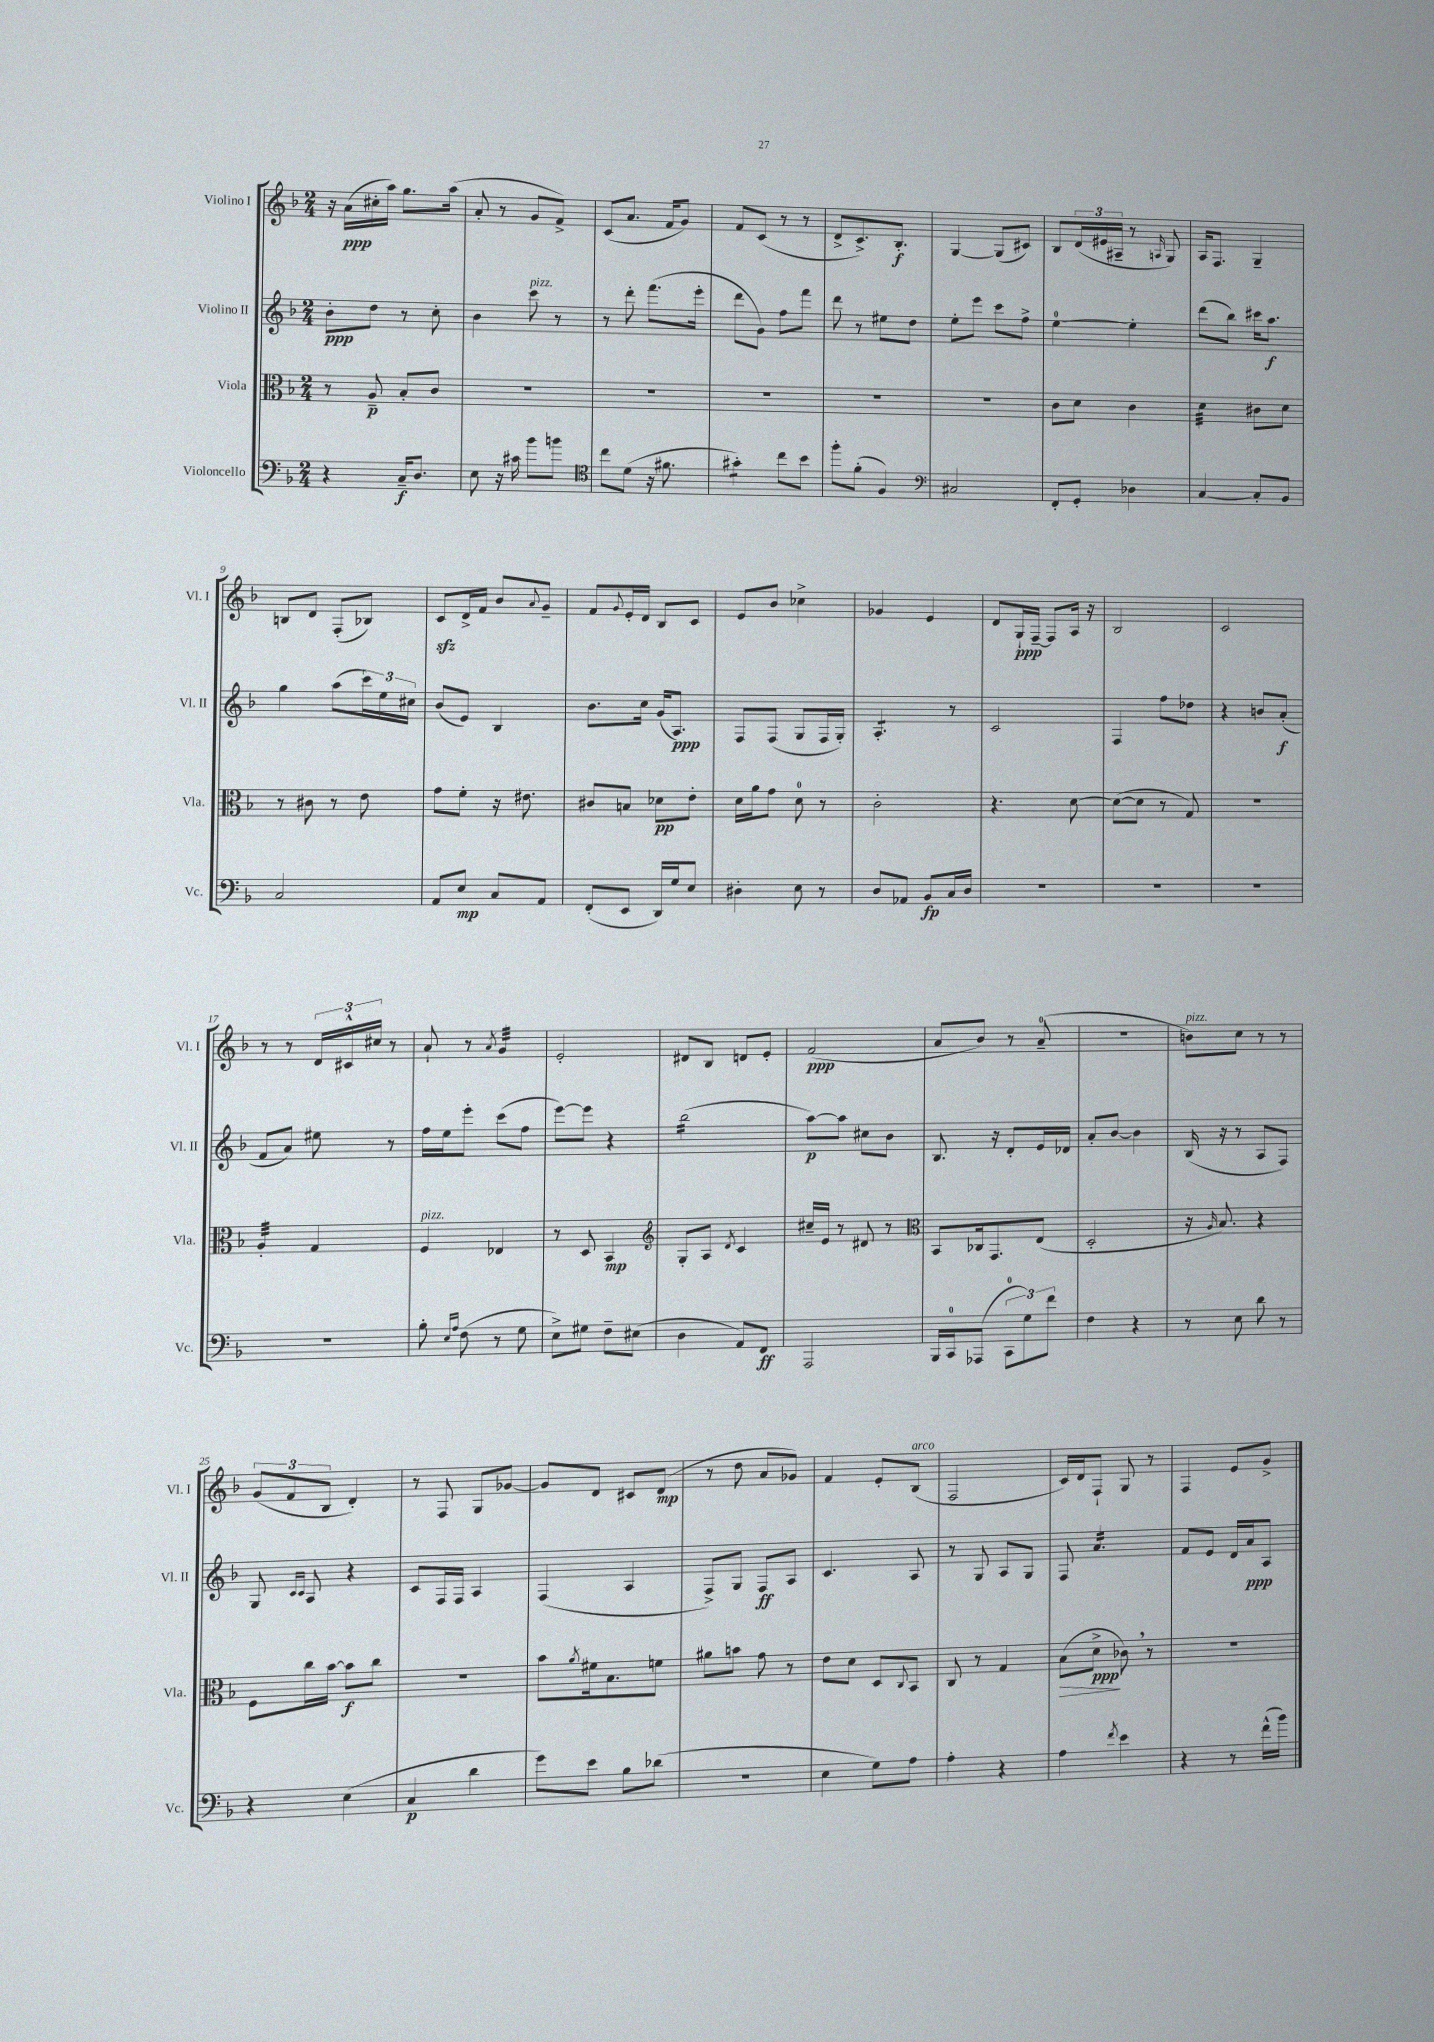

**kern	**kern	**kern	**kern
*staff4	*staff3	*staff2	*staff1
*clefF4	*clefC3	*clefG2	*clefG2
*k[b-]	*k[b-]	*k[b-]	*k[b-]
*M2/4	*M2/4	*M2/4	*M2/4
4r	8r	8b-'	16r
.	.	.	(16a
.	8A~	8dd	16cc#'
.	.	.	16aa)
16C~	8B-'	8r	8.gg
8.D	.	.	.
.	8c	8cc'	.
.	.	.	(16aa
=	=	=	=
8E	2r	4b-	8a'
16r	.	.	8r
16c#	.	.	.
8b-	.	8ccc	8g
8b	.	8r	8f^)
=	=	=	=
*clefC4	*	*	*
8cc	2r	8r	(8c
(8d	.	8ddd'	8.a
16r	.	(8.fff	.
8.f#	.	.	16f
.	.	.	8g)
.	.	16eee'	.
=	=	=	=
4g#')	2r	8ddd	8f
.	.	8g)	(8c
8cc	.	8ff	8r
8b-	.	8fff	8r
=	=	=	=
8ff'	2r	8ddd	8d^
(8f'	.	8r	8.c^)
4F)	.	8ee#	.
.	.	.	8.B-'
.	.	8dd	.
=	=	=	=
*clefF4	*	*	*
2C#	2r	8ee'	[4G
.	.	8eee	.
.	.	8ccc	(8G]
.	.	8ff^	8c#)
=	=	=	=
8FF'	8c	[4ee	8B-
8GG'	8d	.	(24d
.	.	.	24e#
.	.	.	24A#~
4D-	4c	4ee']	8r
.	.	.	16qqA
.	.	.	8G)
=	=	=	=
[4C	4d	(8ddd	16A
.	.	.	8.F
.	.	8bb-)	.
8C']	8c#	16ccc#	4G~
.	.	8.aa	.
8BB-	8d	.	.
=	=	=	=
2C	8r	4gg	8B
.	8c#	.	8d
.	8r	(8aa	(8F'
.	8e	24ccc)	8B-)
.	.	24ee	.
.	.	24cc#	.
=	=	=	=
8AA	8g	(8b-	8c
8E	8f'	8e)	16d^
.	.	.	16f
8C	16r	4B-	8b-
.	8.e#	.	.
.	.	.	8qqa
8AA	.	.	8g~
=	=	=	=
(8FF'	8c#	8.b-	8f
.	.	.	8qqg
8EE	8B	.	16e'
.	.	16cc	16d
16DD)	8d-	(16g	8B-
16G	.	8.A)	.
8E	8e'	.	8c
=	=	=	=
4D#'	16d	8F	8e
.	16a	.	.
.	8g	(8F	8b-
8E	8d	8G	4cc-^
8r	8r	16F	.
.	.	16G')	.
=	=	=	=
8D	2c'	4.A'	4g-
8AA-	.	.	.
8BB-	.	.	4e
16C	.	8r	.
16D	.	.	.
=	=	=	=
2r	4.r	2c	8d
.	.	.	16G`
.	.	.	[16F~
.	.	.	8F]
.	[8d	.	16A
.	.	.	16r
=	=	=	=
2r	(8d_	4F	2B-
.	8d]	.	.
.	8r	8ff	.
.	8G)	8dd-	.
=	=	=	=
2r	2r	4r	2c
.	.	8b	.
.	.	(8a'	.
=	=	=	=
2r	4A'	8f	8r
.	.	8a)	8r
.	4G	8ee#	24d
.	.	.	24c#^^
.	.	.	24cc#
.	.	8r	8r
=	=	=	=
8B-'	4F	16ff	8a`
.	.	16ee	.
16qqE	.	.	.
16qqA	.	.	.
(8F	.	8eee'	8r
.	.	.	8qa
8r	4E-	(8ccc	4g
8G	.	8ff	.
=	=	=	=
8E^)	8r	[8eee)	2e'
8G#	8D	8eee]	.
8F~	4BB-	4r	.
(8E#	.	.	.
=	=	=	=
*	*clefG2	*	*
4D	8G'	(2bb-	8d#
.	8A	.	8B-
.	8qd	.	.
8AA)	4c	.	8d
8FF	.	.	8e'
=	=	=	=
2AAA	16cc#~	[8aa)	(2f
.	16e	.	.
.	8r	8aa]	.
.	8d#	8cc#	.
.	8r	8b-	.
=	=	=	=
*	*clefC3	*	*
16BBB-	8BB-	8.B-	8a
16CC	.	.	.
(8AAA-	16C-	.	8b-)
.	8.GG	16r	.
12CC	.	8d'	8r
12G)	.	.	.
.	(8E	16e	(8a~
12f	.	.	.
.	.	16d-	.
=	=	=	=
4F	2D'	8a'	2r
.	.	[8b-	.
4r	.	4b-]	.
=	=	=	=
8r	16r	(16B-	8b)
.	16qqA	.	.
.	8.B-)	16r	.
8E	.	8r	8cc
8d	4r	8A	8r
8r	.	8F)	8r
=	=	=	=
4r	8F	8G	(12g
.	.	.	12f
.	.	16qqc	.
.	.	16qqc	.
.	16cc	8A	.
.	.	.	12B-
.	[16b-	.	.
(4E	8b-]	4r	4d')
.	8cc	.	.
=	=	=	=
4C	2r	8c	8r
.	.	16F	8F
.	.	16F	.
4d	.	4A	8G
.	.	.	[8g-
=	=	=	=
8g)	8b-	(4F	8g-]
.	8qa	.	.
8e	16f#	.	8d
.	8.B-	.	.
8B-	.	4A	8c#
(8d-	8f	.	(8d
=	=	=	=
2r	8a#	8F^)	8r
.	8b	8G	8dd
.	8g	8F	8a
.	8r	8A	8g-)
=	=	=	=
4E	8e	4.c	4f
.	8d	.	.
8G)	8D	.	8e'
.	8qqC	.	.
8A	8BB-	8A	(8B-
=	=	=	=
4A'	8C	8r	2F
.	8r	8G	.
4r	4G	8A	.
.	.	8G	.
=	=	=	=
4A	(8B-	8F	16c)
.	.	.	16d
.	8d^	4.a	8F`
8qf	.	.	.
4e	8c-)	.	8G
.	8r	.	8r
=	=	=	=
4r	2r	8f	4F
.	.	8e	.
8r	.	16d	8e
.	.	16a	.
(16f^^	.	8A	8g^
16b-)	.	.	.
==	==	==	==
*-	*-	*-	*-
